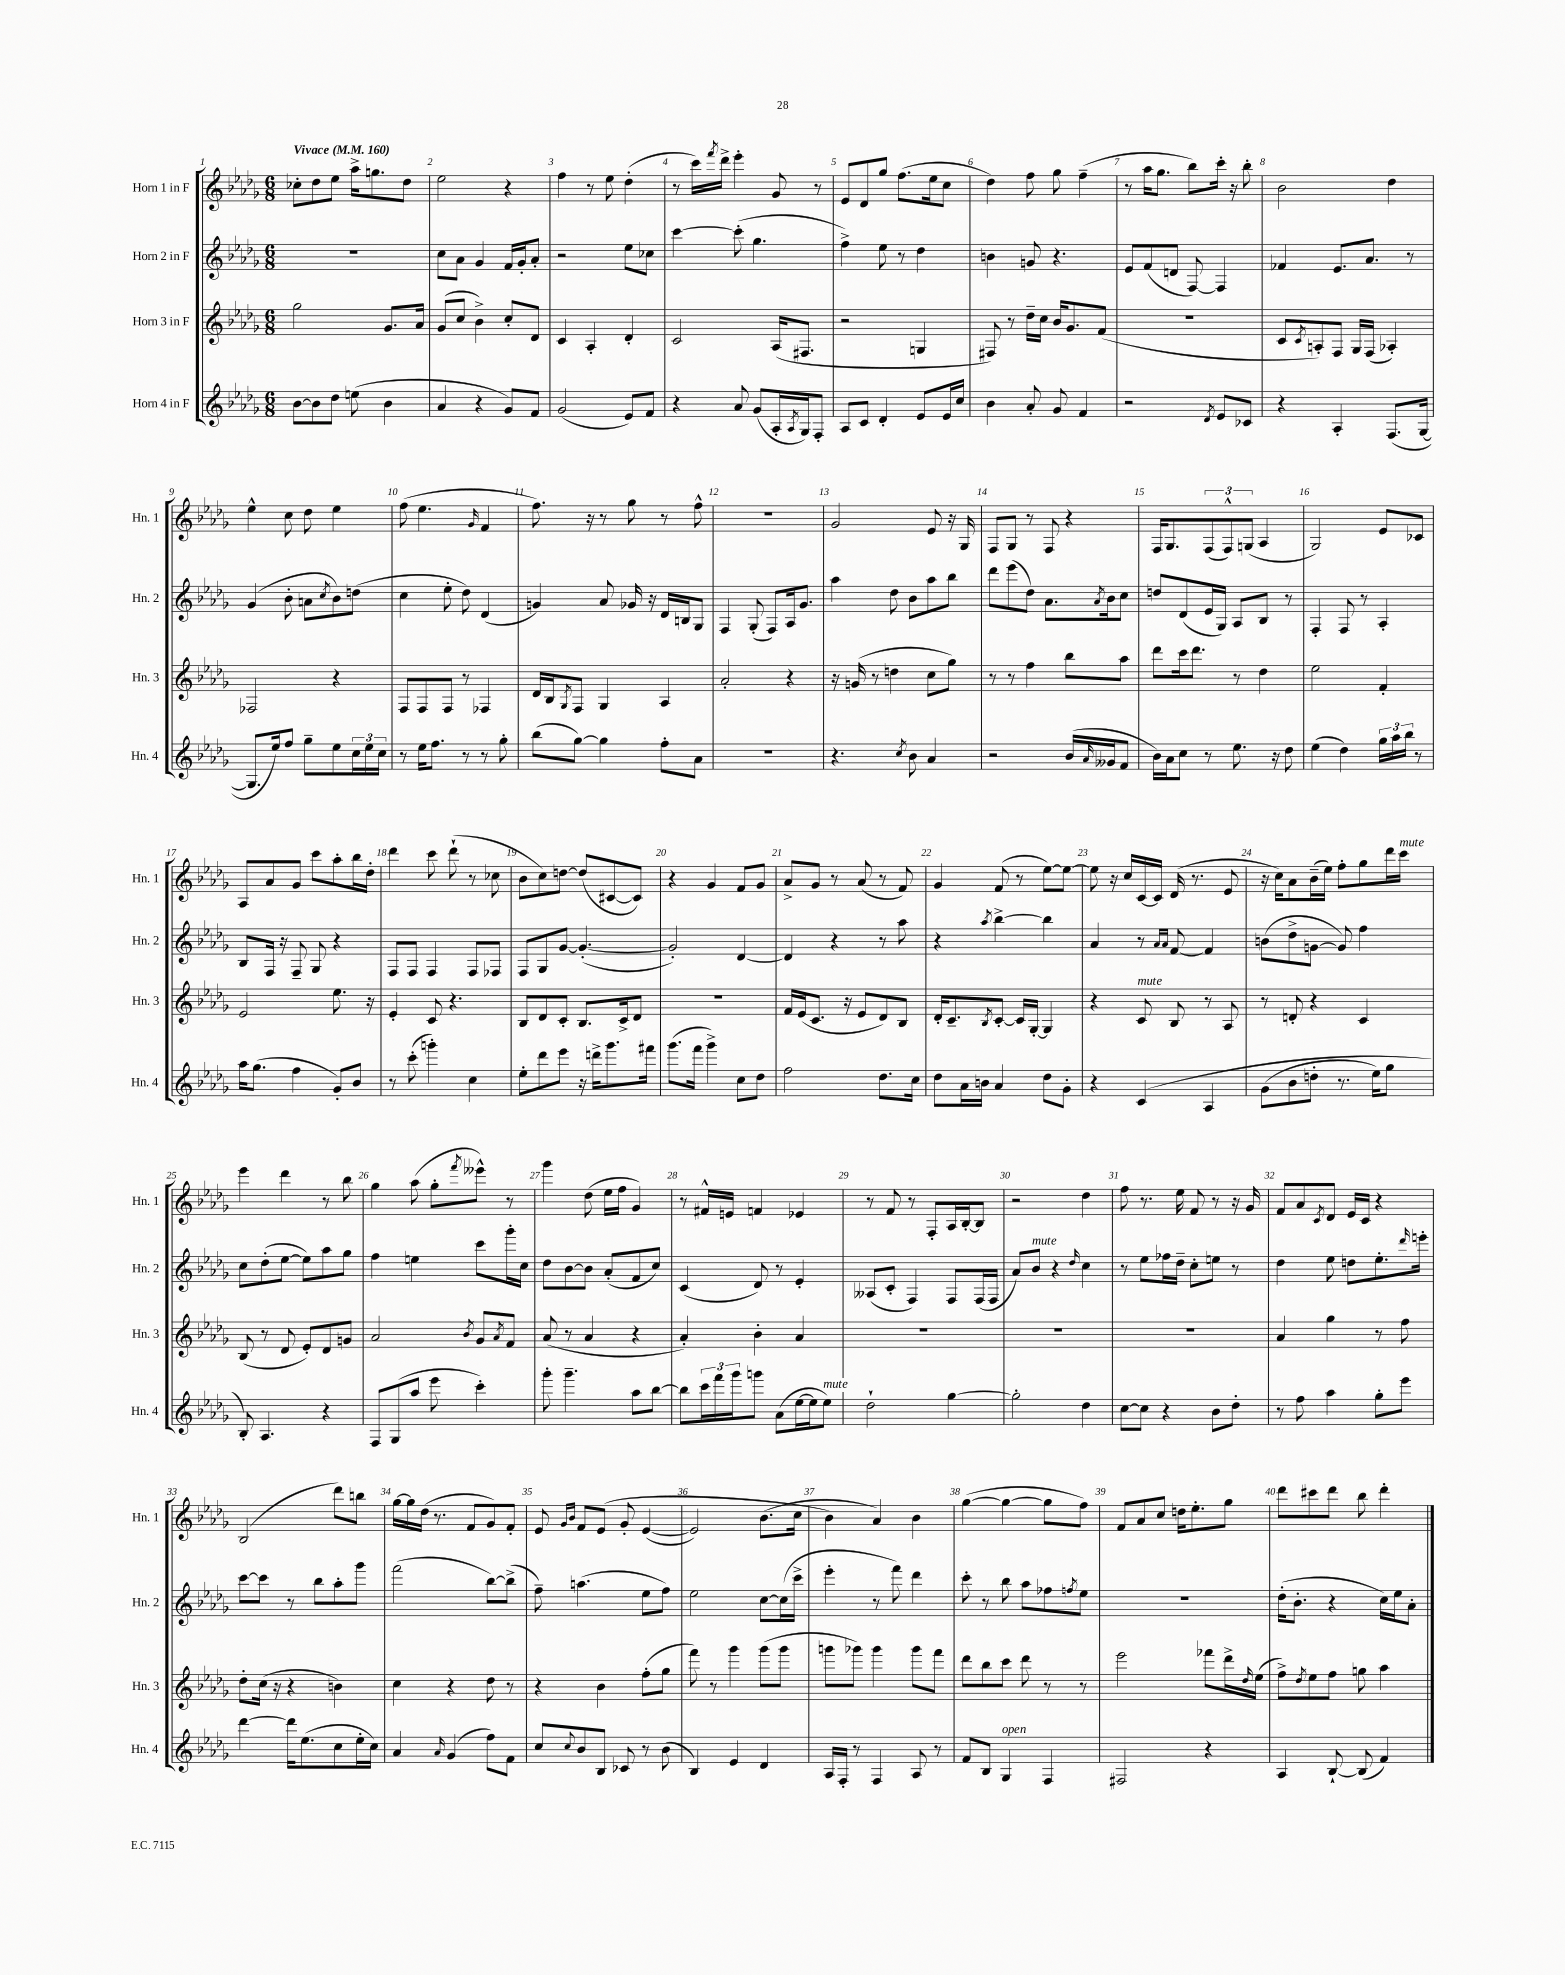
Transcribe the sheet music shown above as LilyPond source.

<<
\new StaffGroup <<
\new Staff = "s0" \with { instrumentName = "Horn 1 in F" shortInstrumentName = "Hn. 1" } {
    \clef treble \key des \major \numericTimeSignature \time 6/8 \tempo "Vivace" 4 = 160
    ces''8-. des''8 ees''8 aes''16-> g''8. des''8 |
    ees''2 r4 |
    f''4 r8 ees''8 des''4-.( |
    r8 c'''16) \acciaccatura { f'''8 } des'''16-> ees'''4-. ges'8 r8 |
    ees'8 des'8 ges''8 f''8.( ees''16 c''8 |
    des''4) f''8 ges''8 f''4--( |
    r8 aes''16 ges''8. bes''8) c'''16-. r16 bes''8-. |
    bes'2 des''4 |
    ees''4-^ c''8 des''8 ees''4 |
    f''8( ees''4. \grace { ges'16 } f'4 |
    f''8.) r16 r8 ges''8 r8 f''8-^ |
    r2. |
    ges'2 ees'8 r16 ges16 |
    f8 ges8 r8 f8 r4 |
    f16 ges8. \tuplet 3/2 { f8( f8-^) g8( } aes4 |
    ges2) ees'8 ces'8 |
    aes8 aes'8 ges'8 c'''8 aes''8-. bes''16 des''16-. |
    des'''4 c'''8 des'''8-!( r8 ces''8 |
    bes'8 c''8) d''8~ d''8( cis'8~ cis'8) |
    r4 ges'4 f'8 ges'8 |
    aes'8-> ges'8 r8 aes'8( r8 f'8) |
    ges'4 f'8( r8 ees''8~) ees''8~ |
    ees''8 r16 c''16 c'16~ c'16 des'16( r8. ees'8 |
    r16 c''16) aes'8 bes'16--( ees''16) f''8-. ges''8 des'''16 c'''16^\markup { \italic "mute" } |
    ees'''4 des'''4 r8 bes''8 |
    ges''4 aes''8( ges''8-. \acciaccatura { f'''8 } eeses'''8-^) r8 |
    ges'''4 des''8( ees''16 f''16 ges'4) |
    r8 fis'16-^ e'16 f'4 ees'4 |
    r8 f'8 r8 f8-. aes16 bes16~-. bes8 |
    r2 des''4 |
    f''8 r8. ees''16 f'8 r8 r16 ges'16 |
    f'8 aes'8 \acciaccatura { c'8 } des'8 ees'16 c'16 r4 |
    bes2( des'''8) b''8 |
    ges''16~ ges''16 des''16( r8. f'8 ges'8) f'8-. |
    ees'8 \grace { ges'16 bes'16 } f'8 ees'8\( ges'8-. ees'4~( |
    ees'2) bes'8.( c''16 |
    bes'4\) aes'4) bes'4 |
    ges''4~( ges''4~ ges''8 f''8) |
    f'8 aes'8 c''8 d''16 ees''8.-. ges''8 |
    des'''8 cis'''8 des'''8 bes''8 des'''4-. \bar "|." |
}
\new Staff = "s1" \with { instrumentName = "Horn 2 in F" shortInstrumentName = "Hn. 2" } {
    \clef treble \key des \major \numericTimeSignature \time 6/8
    R2. |
    c''8 aes'8 ges'4 f'16 ges'16-. aes'8-. |
    r2 ees''8 ces''8 |
    c'''4~ c'''8-.( ges''4. |
    f''4->) ees''8 r8 des''4 |
    b'4 g'8 r4. |
    ees'8 f'8( d'8 f8~) f4 |
    fes'4 ees'8. aes'8. r8 |
    ges'4( bes'8-. a'8 \acciaccatura { c''8 } bes'8) d''8( |
    c''4 ees''8-. des''8) des'4( |
    g'4) aes'8 ges'16 r16 des'16 b16 ges8 |
    f4 ges8-.( f8) aes16 ges'8. |
    aes''4 des''8 bes'8 aes''8 bes''8 |
    des'''8 ees'''8( des''8) aes'8. \acciaccatura { aes'8 } bes'16 c''8 |
    d''8 des'8( ees'16 ges16) aes8 bes8 r8 |
    f4-. f8 r8 aes4-. |
    bes8 f16 r16 f8-- ges8 r4 |
    f8 f8 f4 f8 fes8 |
    f8 ges8 ges'8~ ges'4.~-.( |
    ges'2-.) des'4~ |
    des'4 r4 r8 aes''8 |
    r4 \acciaccatura { aes''8 } bes''4~-> bes''4 |
    aes'4 r8 \grace { aes'16 aes'16 } f'8~ f'4 |
    b'8( des''8-> g'8~ g'8) f''4 |
    c''8 des''8-.( ees''8~ ees''8) aes''8 ges''8 |
    f''4 e''4 c'''8 ges'''16-. c''16 |
    des''8 bes'8~ bes'8 aes'8-.( f'8 c''8) |
    c'4( des'8) r8 ees'4-. |
    aeses8( c'8-. f4) f8 f16( f16 |
    aes'8) bes'8^\markup { \italic "mute" } r4 \grace { des''16 } c''4 |
    r8 ees''8 fes''16 des''16-- c''8-. e''8 r8 |
    des''4 ees''8 d''8 ees''8.-. \grace { des'''16 } e'''16-. |
    c'''8~ c'''8 r8 bes''8 aes''8-. ges'''8 |
    f'''2( bes''8~) bes''8->( |
    f''8--) a''4.( ees''8 f''8) |
    ees''2 c''8~ c''16( c'''16-> |
    ees'''4-. r8 f'''8) des'''4 |
    c'''8-. r8 bes''8 aes''8 fes''8 \acciaccatura { f''8 } ees''8 |
    R2. |
    des''16-.( bes'8.-. r4 c''16) ees''16 aes'8-. \bar "|." |
}
\new Staff = "s2" \with { instrumentName = "Horn 3 in F" shortInstrumentName = "Hn. 3" } {
    \clef treble \key des \major \numericTimeSignature \time 6/8
    ges''2 ges'8. aes'16 |
    ges'8( c''8 bes'4->) c''8-. des'8 |
    c'4 aes4-. des'4-. |
    c'2 aes16( fis8. |
    r2 g4 |
    fis8) r8 des''16-- c''16 bes'16 ges'8. f'8( |
    R2. |
    c'8 \acciaccatura { c'8 } a8-.) f8 ges16 f16( aes4-.) |
    fes2 r4 |
    f8 f8 f8 r8 fes4 |
    des'16 bes16 \acciaccatura { ges8 } f8 ges4 aes4 |
    aes'2-. r4 |
    r16 g'16( r8 d''4 c''8 ges''8) |
    r8 r8 f''4 bes''8 aes''8 |
    des'''8 c'''16 des'''8. r8 des''4 |
    ees''2 f'4-. |
    ees'2 ees''8. r16 |
    ees'4-. c'8 r4. |
    bes8 des'8 c'8-. bes8. c'16-> des'8 |
    R2. |
    f'16 ees'16( c'8. r16 ees'8 des'8) bes8 |
    des'16-. c'8.-- \acciaccatura { bes8 } c'8~-. c'16 ges16~-. ges4 |
    r4 c'8^\markup { \italic "mute" } bes8 r8 aes8 |
    r8 d'8-. r4 c'4 |
    bes8( r8 des'8 ees'8-.) des'8 g'8 |
    aes'2 \acciaccatura { bes'8 } ges'8 \acciaccatura { aes'8 } f'8 |
    aes'8( r8 aes'4 r4 |
    aes'4-.) bes'4-. aes'4 |
    R2. |
    R2. |
    R2. |
    aes'4 ges''4 r8 f''8 |
    des''8-. c''16( r16 r4 b'4) |
    c''4 r4 des''8 r8 |
    r4 bes'4 f''8-.( ges''8 |
    f'''8) r8 ges'''4 ges'''8( ges'''8 |
    g'''8 ges'''8) ges'''4 ges'''8 f'''8 |
    des'''8 bes''8 c'''8 des'''8 r8 r8 |
    ees'''2 fes'''8 des'''16-> \grace { des''16 } ees''16( |
    f''8->) \acciaccatura { des''8 } ees''8 f''8 g''8 aes''4 \bar "|." |
}
\new Staff = "s3" \with { instrumentName = "Horn 4 in F" shortInstrumentName = "Hn. 4" } {
    \clef treble \key des \major \numericTimeSignature \time 6/8
    bes'8~ bes'8 des''8 e''8( bes'4 |
    aes'4 r4 ges'8) f'8 |
    ges'2( ees'8) f'8 |
    r4 aes'8 ges'8( aes16-. \acciaccatura { aes8 } ges16) f8-. |
    aes8 c'8 des'4-. ees'8 ees'16 c''16 |
    bes'4 aes'8-. ges'8 f'4 |
    r2 \acciaccatura { des'8 } ees'8 ces'8 |
    r4 aes4-. f8.( ges16~ |
    ges8. ees''16) f''8 ges''8-- ees''8 \tuplet 3/2 { c''16 ees''16 c''16 } |
    r8 ees''16 f''8. r8 r8 ges''8-. |
    bes''8( ges''8~) ges''4 f''8-. aes'8 |
    R2. |
    r4. \acciaccatura { c''8 } bes'8 aes'4 |
    r2 bes'16( \grace { aes'16 } geses'16 f'8 |
    bes'16) aes'16 c''8 r8 ees''8. r16 des''8 |
    ees''4( des''4) \tuplet 3/2 { ges''16 aes''16 bes''16 } r8 |
    aes''16 ges''8.( f''4 ges'8-.) bes'8 |
    r8 c'''8-.( g'''4-.) c''4 |
    ees''8-. des'''8 ees'''8 r16 d'''16-> ges'''8. fis'''16 |
    ges'''8.( f'''16 ges'''4->) c''8 des''8 |
    f''2 des''8. c''16 |
    des''8 aes'16 b'16 aes'4 des''8 ges'8-. |
    r4 c'4\( aes4 |
    ges'8( bes'8 d''8-. r8. ees''16) ges''8 |
    bes8-.\) aes4. r4 |
    f8 ges8( aes''8 ees'''8 c'''4-.) |
    ges'''8-. ges'''4.-- aes''8 bes''8~ |
    bes''8 \tuplet 3/2 { c'''16 f'''16 ges'''16 } g'''8 aes'8( ees''16~ ees''16 ees''8^\markup { \italic "mute" }) |
    des''2-! ges''4~ |
    ges''2-. des''4 |
    c''8~ c''8 r4 bes'8 des''8-. |
    r8 f''8 aes''4 ges''8-. ees'''8 |
    des'''4~ des'''16 ees''8.( c''8 ees''16-. c''16) |
    aes'4 \grace { aes'16 } ges'4( f''8) f'8 |
    c''8 \appoggiatura { c''8 } bes'8 bes8 ces'8 r8 bes'8( |
    bes4) ees'4 des'4 |
    aes16 f16-. r8 f4 aes8 r8 |
    f'8 bes8 ges4^\markup { \italic "open" } f4 |
    fis2 r4 |
    aes4 bes8~-! bes8( f'4) \bar "|." |
}
>>
>>
\layout { \context { \Score \override BarNumber.break-visibility = ##(#f #t #t) barNumberVisibility = #all-bar-numbers-visible } }
